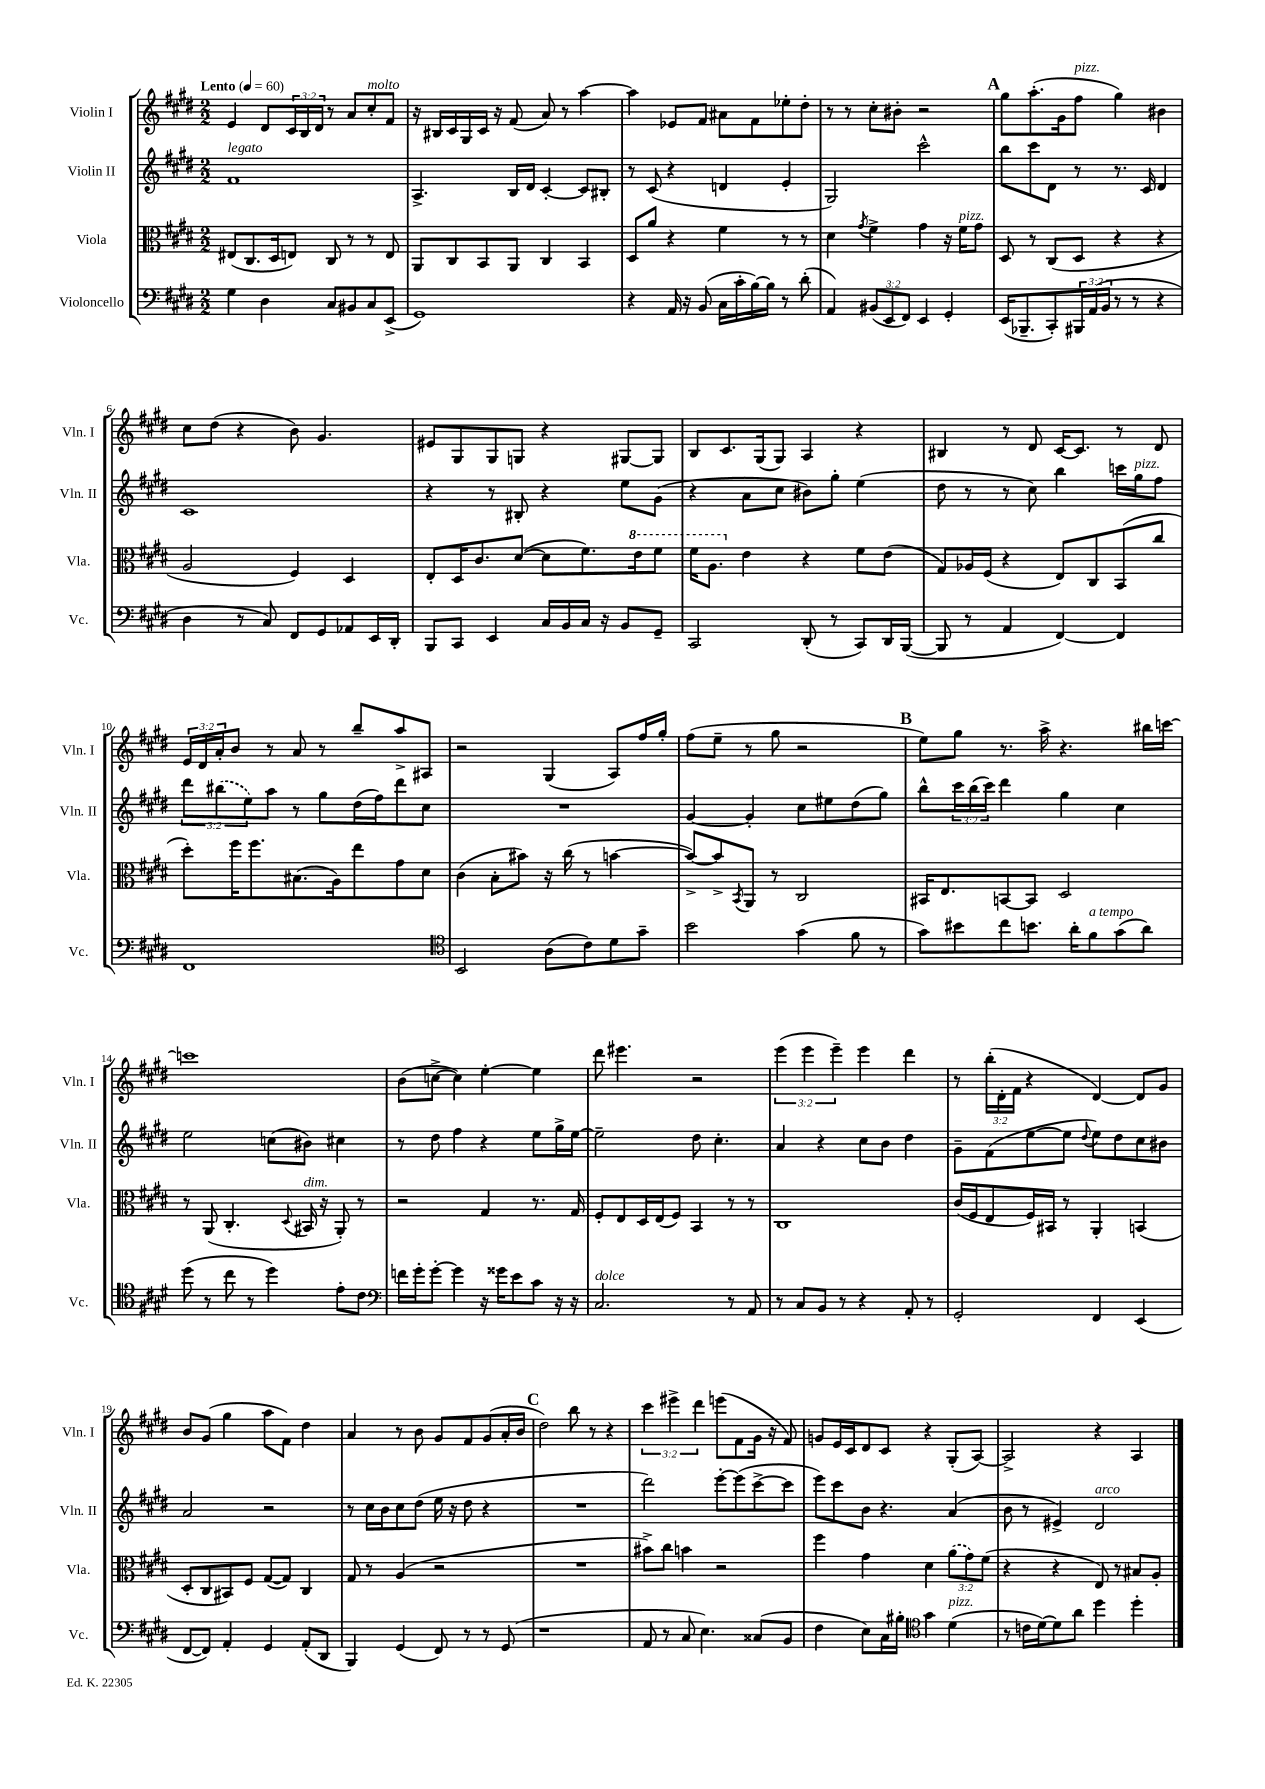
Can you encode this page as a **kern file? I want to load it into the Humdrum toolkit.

**kern	**kern	**kern	**kern
*staff4	*staff3	*staff2	*staff1
*clefF4	*clefC3	*clefG2	*clefG2
*k[f#c#g#d#]	*k[f#c#g#d#]	*k[f#c#g#d#]	*k[f#c#g#d#]
*M2/2	*M2/2	*M2/2	*M2/2
*MM60	*MM60	*MM60	*MM60
4G#	(8E#	1f#	4e
.	8.C#	.	.
4D#	.	.	8d#
.	16D#	.	.
.	8E)	.	24c#
.	.	.	24B
.	.	.	24d#
8C#	8C#	.	8r
8BB#	8r	.	8a
8C#	8r	.	8cc#'
(8EE^	8E	.	8f#
=	=	=	=
1GG#)	8AA	4.A^	16r
.	.	.	16B#
.	8C#	.	16c#
.	.	.	16G#
.	8BB	.	16c#
.	.	.	16r
.	8AA	16B	(8f#
.	.	16d#	.
.	4C#	[4c#'	8a)
.	.	.	8r
.	4BB	8c#]	[4aa
.	.	8B#'	.
=	=	=	=
4r	8D#	8r	4aa]
.	8a	(8c#	.
16AA	4r	4r	8e-
16r	.	.	.
(8BB	.	.	8f#
16C#	4f#	4d	8a#
16c#'	.	.	.
[16B)	.	.	8f#
16B]	.	.	.
8r	8r	4e'	8ee-'
(8d#'	8r	.	8dd#'
=	=	=	=
4AA)	4d#	2G#)	8r
.	.	.	8r
.	8qg#	.	.
(12BB#	4f#^	.	8cc#'
12EE	.	.	.
.	.	.	8b#'
12FF#)	.	.	.
4EE	4g#	2ccc#^^	2r
4GG#'	16r	.	.
.	16f#	.	.
.	8g#	.	.
=	=	=	=
(16EE	8D#	8bb	8gg#
8.BBB-~	.	.	.
.	8r	8ccc#	(8.aa'
8CC#')	(8C#	8d#	.
.	.	.	16g#
24BBB#	8D#	8r	8ff#
(24AA	.	.	.
24BB	.	.	.
8r	4r	8.r	4gg#)
8r	.	.	.
.	.	16c#	.
4r	4r	4d#	4b#
=	=	=	=
4D#	2A	1c#	8cc#
.	.	.	(8dd#
8r	.	.	4r
8C#)	.	.	.
8FF#	4F#)	.	8b)
8GG#	.	.	4.g#
8AA-	4D#	.	.
16EE	.	.	.
16DD#'	.	.	.
=	=	=	=
8BBB	8E'	4r	8e#
8CC#	16D#	.	8G#
.	8.c#	.	.
4EE	.	8r	8G#
.	([8d#	8B#'	8G
16C#	8d#]	4r	4r
16BB	.	.	.
16C#	8.f#)	.	.
16r	.	.	.
8BB	.	8ee	[8G#
.	16ee	.	.
8GG#~	8ff#	(8g#	8G#]
=	=	=	=
2CC#	16ff#	4r	8B
.	8.a	.	.
.	.	.	8.c#
.	4e	8a	.
.	.	.	(16G#
.	.	8cc#	8G#)
(8DD#'	4r	8b#)	4A
8r	.	8gg#'	.
8CC#)	8f#	(4ee	4r
16DD#	(8e	.	.
([16BBB	.	.	.
=	=	=	=
8BBB]	8G#)	8dd#	4B#
8r	16A-	8r	.
.	(16F#	.	.
4AA	4r	8r	8r
.	.	8cc#)	8d#
[4FF#)	8E)	4bb	[16c#
.	.	.	8.c#]
.	8C#	.	.
4FF#]	(8BB	16ccc	8r
.	.	16gg#	.
.	8cc#	8ff#	8d#
=	=	=	=
1FF#	8dd#')	12ddd#	24e
.	.	.	24d#
.	.	(12bb#	24a'
.	16ff#	.	8b
.	.	12ee)	.
.	8.ff#	.	.
.	.	8aa	8r
.	(8.B#	8r	8a
.	.	8gg#	8r
.	16A)	.	.
.	8ee	(16dd#	8bb~
.	.	16ff#)	.
.	8g#	8ddd#	8aa^
.	8d#	8cc#	8A#
=	=	=	=
*clefC4	*	*	*
2BB	(4c#	1r	2r
.	8B'	.	.
.	8b#)	.	.
(8A	16r	.	(4G#
.	(16cc#	.	.
8c#)	8r	.	.
8d#	[4b	.	8A)
8g#~	.	.	16ff#
.	.	.	16gg#'
=	=	=	=
2b	8b^_)	[4g#	(8ff#
.	8b^]	.	8ee~
.	8qBB	.	.
.	8AA	4g#']	8r
.	8r	.	8gg#
(4g#	2C#	8cc#	2r
.	.	8ee#	.
8f#	.	(8dd#	.
8r	.	8gg#)	.
=	=	=	=
8g#)	16BB#	8bb^^	8ee)
.	8.E	.	.
8b#	.	24ccc#	8gg#
.	.	(24bb	.
.	.	24ccc#)	.
8cc#	[8BB	4ddd#	8.r
8.b	8BB]	.	.
.	.	.	16aa^
.	2D#	4gg#	4.r
16a'	.	.	.
8f#	.	.	.
(8g#	.	4cc#	.
8a)	.	.	16bb#
.	.	.	[16ccc
=	=	=	=
(8dd#	8r	2ee	1ccc]
8r	(8AA	.	.
8cc#	4.C#'	.	.
8r	.	.	.
4dd#)	.	(8cc	.
.	8qqD#	.	.
.	16BB#	8b#)	.
.	16r	.	.
8e'	8AA')	4cc#	.
8c#	8r	.	.
=	=	=	=
*clefF4	*	*	*
16f	2r	8r	(8b
16g#'	.	.	.
[8g#'	.	8dd#	[8cc^
4g#]	.	4ff#	4cc])
16r	4G#	4r	[4ee'
16g##	.	.	.
8e	.	.	.
8c#	8.r	8ee	4ee]
16r	.	16gg#^	.
16r	16G#	[16ee	.
=	=	=	=
2.C#	8F#'	2ee~]	8ddd#
.	8E	.	4.eee#
.	16D#	.	.
.	(16E	.	.
.	8F#)	.	.
.	4BB	8dd#	2r
.	.	4.cc#'	.
8r	8r	.	.
8AA	8r	.	.
=	=	=	=
8r	1C#	4a	(6eee
8C#	.	.	.
.	.	.	6eee
8BB	.	4r	.
.	.	.	6eee~)
8r	.	.	.
4r	.	8cc#	4eee
.	.	8b	.
8AA'	.	4dd#	4ddd#
8r	.	.	.
=	=	=	=
2GG#'	(16c#	8g#~	8r
.	16F#	.	.
.	8E	(8f#	(24bb'
.	.	.	24d#'
.	.	.	24f#
.	16F#)	[8ee	4r
.	16BB#	.	.
.	8r	8ee]	.
.	.	8qqdd#	.
4FF#	4AA'	8ee)	[4d#)
.	.	8dd#	.
(4EE	(4BB	8cc#	8d#]
.	.	8b#	8g#
=	=	=	=
[8FF#	8D#'	2a	8b
8FF#])	8C#	.	(8g#
4AA'	8BB#)	.	4gg#
.	8F#	.	.
4GG#	([8G#	2r	8aa
.	8G#])	.	8f#)
(8AA'	4C#	.	4dd#
8DD#	.	.	.
=	=	=	=
4BBB)	8G#	8r	4a
.	8r	16cc#	.
.	.	16b	.
(4GG#	(4A	8cc#	8r
.	.	(8dd#	8b
8FF#)	2r	16ee	8g#
.	.	16r	.
8r	.	8dd#	8f#
8r	.	4r	(8g#
(8GG#	.	.	16a'
.	.	.	16b
=	=	=	=
1r	1r	1r	2dd#)
.	.	.	8bb
.	.	.	8r
.	.	.	4r
=	=	=	=
8AA	8b#^)	2ddd#)	6ccc#
8r	8cc#	.	.
.	.	.	6eee#^
8C#	4b	.	.
.	.	.	6ddd#
4.E)	.	.	.
.	2r	[8eee'	(8eee
.	.	(8eee]	8f#
(8C##	.	[8ccc#^	16g#
.	.	.	16r
8BB	.	8ccc#]	8f#)
=	=	=	=
4F#	4ff#	8eee)	8g
.	.	8ccc#	16e
.	.	.	16c#
8E)	4g#	8b	8d#
16C#	.	4.r	8c#
16B#'	.	.	.
*clefC4	*	*	*
4g#	4d#	.	4r
(4d#	(12a	(4a	(8G#'
.	12g#)	.	.
.	.	.	[8A)
.	(12f#	.	.
=	=	=	=
8r	4r	8b	2A^]
16c	.	8r	.
[16d#)	.	.	.
8d#]	4r	4e#^)	.
8a	.	.	.
4dd#	8E)	2d#	4r
.	8r	.	.
4dd#'	8B#	.	4A
.	8A'	.	.
==	==	==	==
*-	*-	*-	*-
